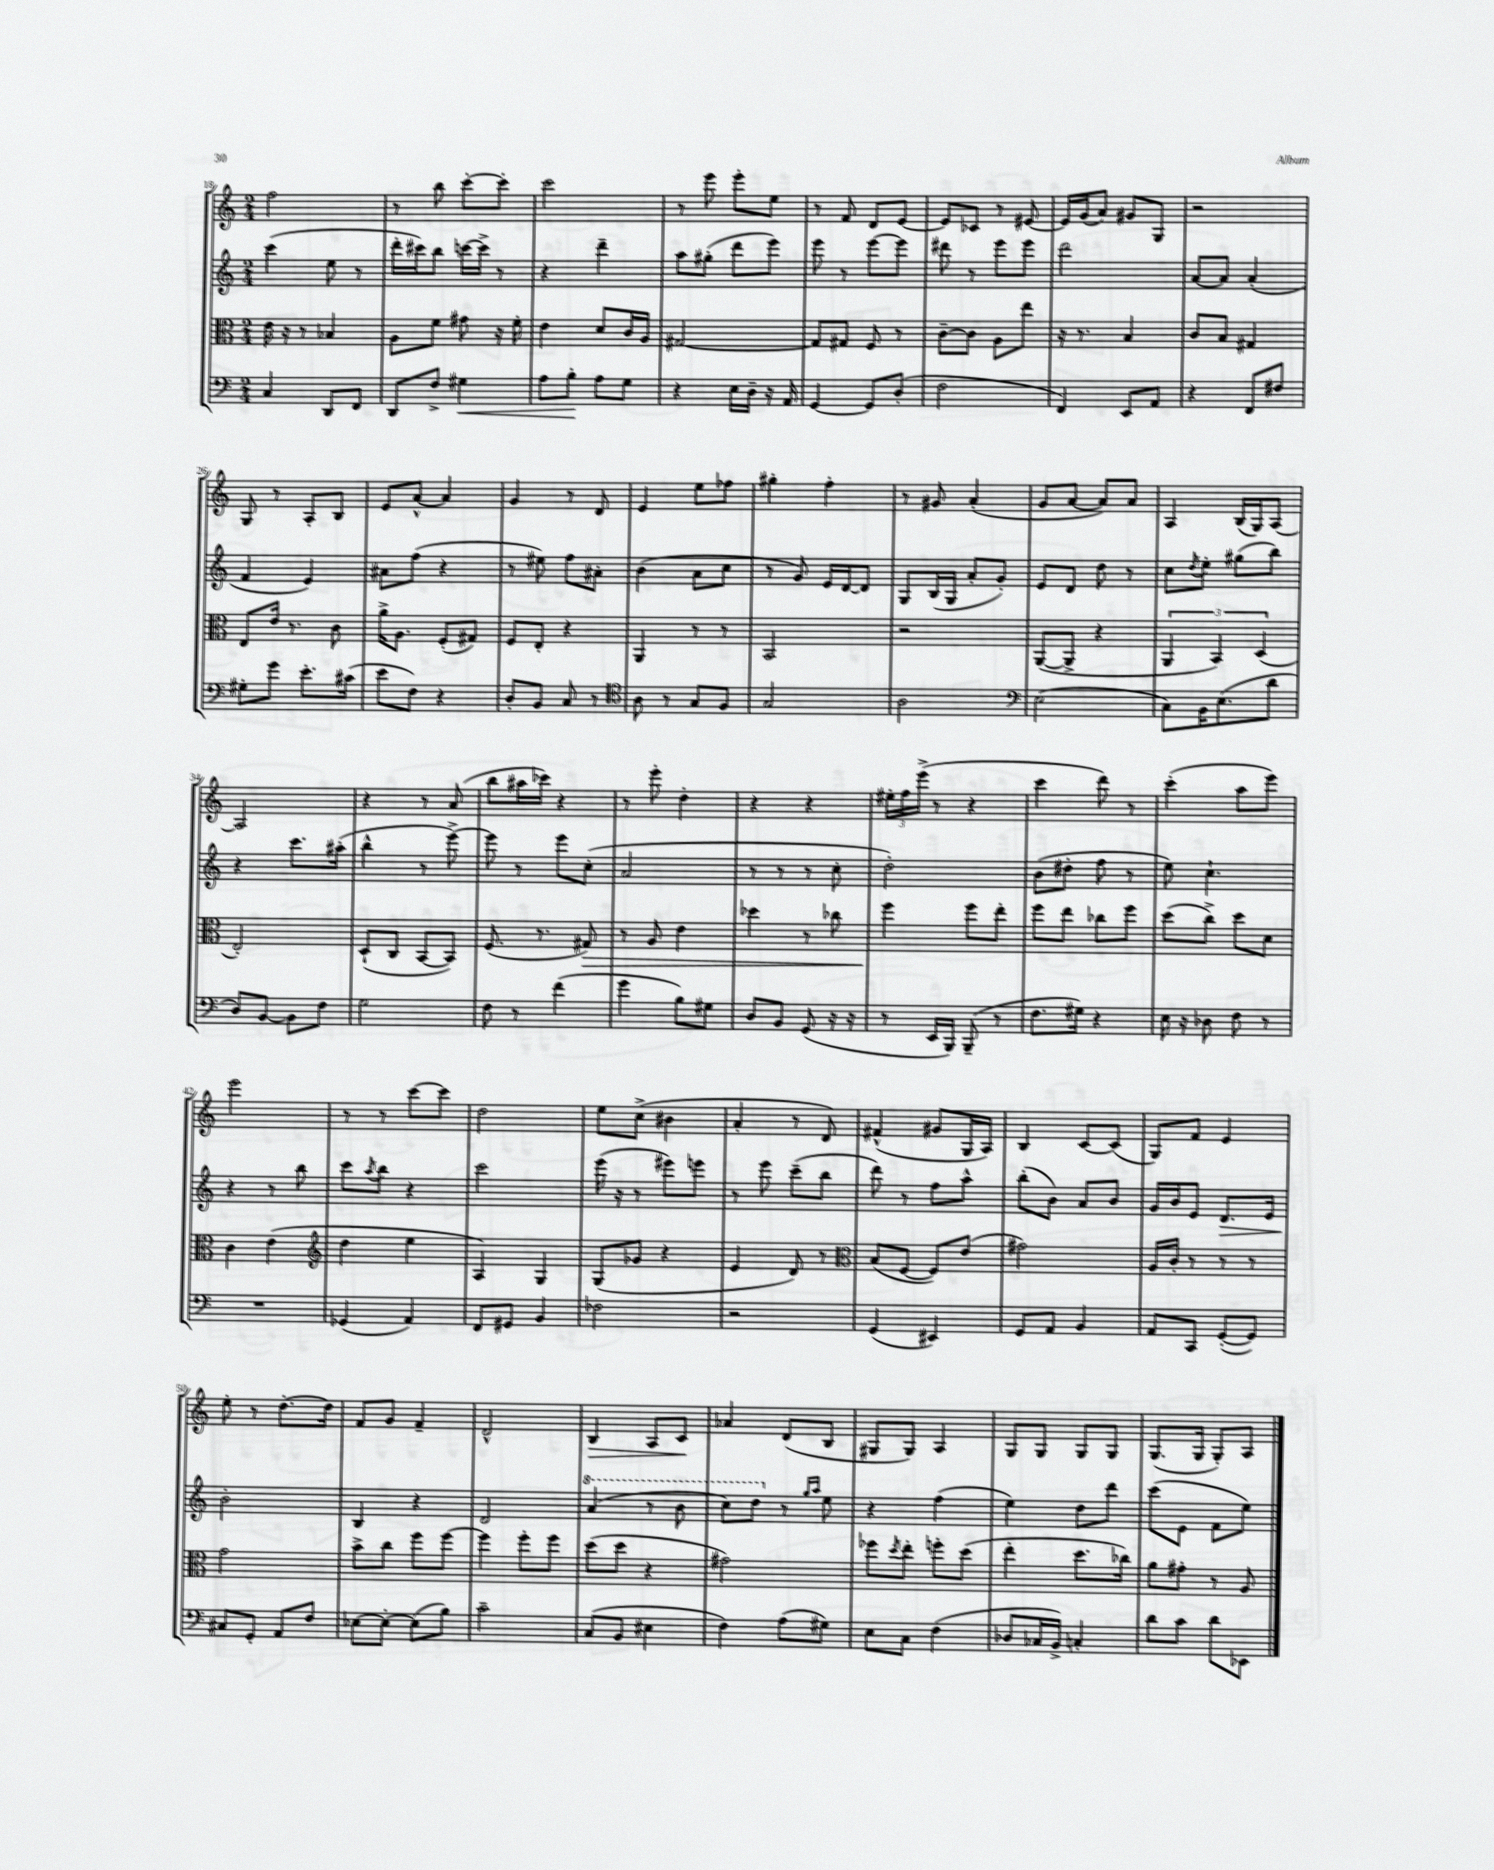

**kern	**dynam	**kern	**dynam	**kern	**dynam	**kern	**dynam
*part4	*part4	*part3	*part3	*part2	*part2	*part1	*part1
*staff4	*staff4	*staff3	*staff3	*staff2	*staff2	*staff1	*staff1
*clefF4	*	*clefC3	*	*clefG2	*	*clefG2	*
*k[]	*	*k[]	*	*k[]	*	*k[]	*
*M2/4	*	*M2/4	*	*M2/4	*	*M2/4	*
=18	=18	=18	=18	=18	=18	=18	=18
4C/	.	16e\	.	(4ccc\	.	2ff\	.
.	.	16r	.	.	.	.	.
.	.	8r	.	.	.	.	.
8DD/L	.	4B-X/	.	8ee\	.	.	.
8FF/J	.	.	.	8r	.	.	.
=19	=19	=19	=19	=19	=19	=19	=19
8DD/L	.	8A\L	.	16ddd'\LL	.	8r	.
.	.	.	.	16ccc#X\J)	.	.	.
8F^/J	.	8f\J	.	8bb\J	.	8bb\	.
!	!LO:HP:b	!	!	!	!	!	!
4G#X\	<	8g#X\	.	[16cccn\LL	.	[8ccc'\L	.
.	.	.	.	16ccc^\JJ]	.	.	.
.	.	16r	.	8r	.	8ccc'\J]	.
.	.	16f'\	.	.	.	.	.
=20	=20	=20	=20	=20	=20	=20	=20
8A\L	.	4e\	.	4r	.	2ccc\	.
8B'\J	.	.	.	.	.	.	.
8A\L	[	8d/L	.	4ddd~\	.	.	.
8G\J	.	16c/L	.	.	.	.	.
.	.	16A/JJ	.	.	.	.	.
=21	=21	=21	=21	=21	=21	=21	=21
4r	.	[2G#X/	.	8aa\L	.	8r	.
.	.	.	.	(8gg#X'\J	.	8eee\	.
16E\LL	.	.	.	8ddd\L	.	8eee'\L	.
16D~\JJ	.	.	.	.	.	.	.
16r	.	.	.	8eee\J)	.	8ee\J	.
16AA/	.	.	.	.	.	.	.
=22	=22	=22	=22	=22	=22	=22	=22
[4GG/	.	8G#/L]	.	8eee\	.	8r	.
.	.	8G#X/J	.	8r	.	8f/	.
8GG/L]	.	8F/	.	[8eee\L	.	8d/L	.
(8D'/J	.	8r	.	8eee\J]	.	[8e/J	.
=23	=23	=23	=23	=23	=23	=23	=23
2F\	.	[8c~\L	.	8ddd#X\	.	8e/L]	.
.	.	8c\J]	.	8r	.	8c-X/J	.
.	.	8A\L	.	8eee\L	.	8r	.
.	.	8ee\J	.	8eee\J	.	[8e#X/	.
=24	=24	=24	=24	=24	=24	=24	=24
4FF/)	.	16r	.	2ddd\	.	16e#/LL]	.
.	.	8.r	.	.	.	(16g/J	.
.	.	.	.	.	.	8a/J)	.
8EE/L	.	4B/	.	.	.	8g#X/L	.
8AA/J	.	.	.	.	.	8G/J	.
=25	=25	=25	=25	=25	=25	=25	=25
4r	.	8c/L	.	[8a/L	.	2r	.
.	.	8B/J	.	8a/J]	.	.	.
8FF/L	.	4G#X/	.	(4a'/	.	.	.
8F#X/J	.	.	.	.	.	.	.
!!LO:LB:g=z
=26	=26	=26	=26	=26	=26	=26	=26
8G#X'\L	.	8E/L	.	4f/	.	8G/	.
8g\J	.	16e/Jk	.	.	.	8r	.
.	.	8.r	.	.	.	.	.
8.e'\L	.	.	.	4e/)	.	8A'/L	.
.	.	8c\	.	.	.	8B/J	.
(16c#X\Jk	.	.	.	.	.	.	.
=27	=27	=27	=27	=27	=27	=27	=27
8e\L	.	16a^\KL	.	8a#X\L	.	8e/L	.
.	.	8.A\J	.	.	.	.	.
8F\J)	.	.	.	(8ff\J	.	[8a^^/J	.
4r	.	(8F'/L	.	4r	.	4a/]	.
.	.	8G#X/J)	.	.	.	.	.
=28	=28	=28	=28	=28	=28	=28	=28
8D'/L	.	8F/L	.	8r	.	4g/	.
8BB/J	.	8E'/J	.	8ee#X\)	.	.	.
8C/	.	4r	.	8ff\L	.	8r	.
8r	.	.	.	8a#X'\J	.	8d/	.
=29	=29	=29	=29	=29	=29	=29	=29
*clefC4	*	*	*	*	*	*	*
8A\	.	4AA/	.	(4b\	.	4e/	.
8r	.	.	.	.	.	.	.
8G/L	.	8r	.	8a\L	.	8ee\L	.
8F/J	.	8r	.	8cc\J	.	8ff-X\J	.
=30	=30	=30	=30	=30	=30	=30	=30
2G/	.	2BB/	.	8r	.	4gg#X'\	.
.	.	.	.	8g/)	.	.	.
.	.	.	.	16e/LL	.	4ff'\	.
.	.	.	.	[16d/J	.	.	.
.	.	.	.	8d/J]	.	.	.
=31	=31	=31	=31	=31	=31	=31	=31
2A\	.	2r	.	8G/L	.	8r	.
.	.	.	.	(16B/L	.	8g#X/	.
.	.	.	.	16G/JJ	.	.	.
.	.	.	.	8a'/L	.	(4a'/	.
.	.	.	.	8g'/J)	.	.	.
=32	=32	=32	=32	=32	=32	=32	=32
*clefF4	*	*	*	*	*	*	*
(2E\	.	([8AA/L	.	8e/L	.	8g/L	.
.	.	8AA^/J]	.	8d/J	.	[8a/J	.
.	.	4r	.	8dd\	.	8a/L])	.
.	.	.	.	8r	.	8a/J	.
=33	=33	=33	=33	=33	=33	=33	=33
8C\L)	.	6AA/	.	8cc\L	.	4A/	.
.	.	.	.	8qdd/	.	.	.
16BB\K	.	.	.	8ee'\J	.	.	.
.	.	6BB/)	.	.	.	.	.
(8.E\	.	.	.	.	.	.	.
.	.	.	.	(8gg#X\L	.	(16B/LL	.
.	.	.	.	.	.	16G/J)	.
.	.	(6D/	.	.	.	.	.
8d\J	.	.	.	8bb\J)	.	[8A/J	.
!!LO:LB:g=z
=34	=34	=34	=34	=34	=34	=34	=34
8D/L)	.	2E'/)	.	4r	.	2A/]	.
[8BB/J	.	.	.	.	.	.	.
8BB\L]	.	.	.	8.ccc\L	.	.	.
8F\J	.	.	.	.	.	.	.
.	.	.	.	(16aa#X'\Jk	.	.	.
=35	=35	=35	=35	=35	=35	=35	=35
2G\	.	(8D`/L	.	4bb^^\	.	4r	.
.	.	8C/J	.	.	.	.	.
.	.	[8BB/L	.	8r	.	8r	.
.	.	8BB/J])	.	[8eee^\)	.	(8a/	.
=36	=36	=36	=36	=36	=36	=36	=36
8F\	.	(8.F/	.	8eee\]	.	8bb\L	.
8r	.	.	.	8r	.	16aa#X\L	.
.	.	8.r	.	.	.	16ccc-X\JJ)	.
(4f\	.	.	.	8eee\L	.	4r	.
!	!	!	!LO:HP:b	!	!	!	!
.	.	8G#X/)	>	(8cc'\J	.	.	.
=37	=37	=37	=37	=37	=37	=37	=37
4g\	.	8r	.	2a/	.	8r	.
.	.	8A/	.	.	.	8eee'\	.
8B\L)	.	4e\	.	.	.	4dd'\	.
8G#X\J	.	.	.	.	.	.	.
=38	=38	=38	=38	=38	=38	=38	=38
8D/L	.	4dd-X\	.	8r	.	4r	.
8BB/J	.	.	.	8r	.	.	.
(8GG/	.	8r	.	8r	.	4r	.
16r	.	8cc-X\	.	8cc'\	.	.	.
16r	.	.	.	.	.	.	.
=39	=39	=39	=39	=39	=39	=39	=39
8r	.	4ff\	.	2dd'\)	.	24ee#X'\LL	.
.	.	.	.	.	.	24ff\	.
.	.	.	.	.	.	(24eee^\JJ	.
16EE/LL	.	.	.	.	.	8r	.
16BBB/JJ)	.	.	.	.	.	.	.
(8BBB~/	.	8ff\L	]	.	.	4r	.
8r	.	8ee'\J	.	.	.	.	.
=40	=40	=40	=40	=40	=40	=40	=40
8.F\L	.	8ff\L	.	(8b\L	.	4ccc\	.
.	.	8ee\J	.	8dd#X'\J	.	.	.
16G#X\Jk)	.	.	.	.	.	.	.
4r	.	8cc-X\L	.	8ff\	.	8ddd\)	.
.	.	8ff\J	.	8r	.	8r	.
=41	=41	=41	=41	=41	=41	=41	=41
16E\	.	(8dd\L	.	8ee\)	.	(4ccc'\	.
16r	.	.	.	.	.	.	.
8D-X\	.	8cc^\J)	.	4.cc`\	.	.	.
8F\	.	8dd\L	.	.	.	8aa\L	.
8r	.	8d\J	.	.	.	8eee\J)	.
!!LO:LB:g=z
=42	=42	=42	=42	=42	=42	=42	=42
2r	.	4c\	.	4r	.	2eee\	.
.	.	(4e\	.	8r	.	.	.
.	.	.	.	8bb\	.	.	.
=43	=43	=43	=43	=43	=43	=43	=43
*	*	*clefG2	*	*	*	*	*
(4GG-X/	.	4dd\	.	8ccc\L	.	8r	.
.	.	.	.	8qaa/	.	.	.
.	.	.	.	8bb\J	.	8r	.
4AA/)	.	4ee\	.	4r	.	[8ccc\L	.
.	.	.	.	.	.	8ccc\J]	.
=44	=44	=44	=44	=44	=44	=44	=44
8FF/L	.	4A/)	.	2ccc\	.	2dd\	.
8GG#X/J	.	.	.	.	.	.	.
4BB/	.	4G/	.	.	.	.	.
=45	=45	=45	=45	=45	=45	=45	=45
2F-X\	.	(8G/L	.	(16eee\	.	8ee\L	.
.	.	.	.	16r	.	.	.
.	.	8g-X/J	.	8r	.	(8cc^\J	.
.	.	4r	.	8eee#X\L)	.	4b#X\	.
.	.	.	.	8eeen\J	.	.	.
=46	=46	=46	=46	=46	=46	=46	=46
2r	.	4e/	.	8r	.	4a'/	.
.	.	.	.	8eee\	.	.	.
.	.	8d/)	.	(8ccc~\L	.	8r	.
.	.	8r	.	8bb\J	.	8d/)	.
=47	=47	=47	=47	=47	=47	=47	=47
*	*	*clefC3	*	*	*	*	*
(4GG/	.	(8B/L	.	8ddd\)	.	(4f#X^^/	.
.	.	[8F/J	.	8r	.	.	.
4EE#X/)	.	8F/L])	.	8ff\L	.	8g#X/L	.
.	.	(8e/J	.	8aa^^\J	.	16G/L	.
.	.	.	.	.	.	16A/JJ)	.
=48	=48	=48	=48	=48	=48	=48	=48
8GG/L	.	2g#X\)	.	(8bb'\L	.	4B/	.
8AA/J	.	.	.	8b\J)	.	.	.
4BB/	.	.	.	8a/L	.	[8c/L	.
.	.	.	.	8b/J	.	(8c/J]	.
=49	=49	=49	=49	=49	=49	=49	=49
8AA/L	.	16A/LL	.	16g/LL	.	8G/L)	.
.	.	16c'/JJ	.	16b/J	.	.	.
8CC/J	.	8r	.	8e/J	.	8f/J	.
!	!	!	!	!	!LO:HP:b	!	!
([8GG'/L	.	8r	.	8.d/L	>	4e/	.
8GG/J])	.	8r	.	.	.	.	.
.	.	.	.	16e/Jk	.	.	.
!!LO:LB:g=z
=50	=50	=50	=50	=50	=50	=50	=50
8C#X/L	.	2g\	.	2b'\	.	8ee'\	.
8GG'/J	.	.	.	.	.	8r	.
8AA/L	.	.	.	.	.	[8.dd'\L	.
8F/J	.	.	.	.	.	.	.
.	.	.	.	.	.	16dd\Jk]	.
.	.	.	.	.	]	.	.
=51	=51	=51	=51	=51	=51	=51	=51
[8E-X\L	.	8b^\L	.	4B/	.	8f/L	.
8E-'\J_	.	8cc\J	.	.	.	8g/J	.
(8E-\L]	.	8ff\L	.	4r	.	4f~/	.
8B\J)	.	[8ff\J	.	.	.	.	.
=52	=52	=52	=52	=52	=52	=52	=52
2c~\	.	4ff\]	.	2d/	.	2d^^/	.
.	.	8ff'\L	.	.	.	.	.
.	.	8ff\J	.	.	.	.	.
=53	=53	=53	=53	=53	=53	=53	=53
*	*	*	*	*8va	*	*	*
!	!	!	!	!	!	!	!LO:HP:b
(8C/L	.	(8dd\L	.	(4aa/	.	4B/	>
8BB/J	.	8dd\J	.	.	.	.	.
4E#X\	.	4r	.	8r	.	8A/L	.
.	.	.	.	8bb\	.	8c/J	.
.	.	.	.	.	.	.	]
=54	=54	=54	=54	=54	=54	=54	=54
4F\)	.	2g#X\)	.	8ccc\L)	.	4a-X/	.
.	.	.	.	8ddd\J	.	.	.
*	*	*	*	*X8va	*	*	*
(8A\L	.	.	.	8r	.	(8d/L	.
.	.	.	.	16qqgg/LL	.	.	.
.	.	.	.	16qqaa/JJ	.	.	.
8G#X\J)	.	.	.	8ee\	.	8B/J	.
=55	=55	=55	=55	=55	=55	=55	=55
8E\L	.	8ff-X\L	.	4r	.	8G#X/L	.
.	.	8qdd/	.	.	.	.	.
8C\J	.	8ee'\J	.	.	.	8G#/J)	.
(4F\	.	8ffn'\L	.	(4ff\	.	4A/	.
.	.	(8dd\J	.	.	.	.	.
=56	=56	=56	=56	=56	=56	=56	=56
8D-X/L	.	4ee'\	.	4ee\)	.	8G/L	.
16C-X/L	.	.	.	.	.	8G/J	.
16BB^/JJ)	.	.	.	.	.	.	.
4Cn'/	.	8.dd\L	.	8dd\L	.	8G/L	.
.	.	.	.	8ddd\J	.	8G/J	.
.	.	16cc-X\Jk)	.	.	.	.	.
=57	=57	=57	=57	=57	=57	=57	=57
8d\L	.	8a\L	.	(8ccc\L	.	(8.G/L	.
8c\J	.	8g#X'\J	.	8e\J	.	.	.
.	.	.	.	.	.	16G/Jk	.
8d\L	.	8r	.	8f\L	.	8G'/L)	.
8EE-X\J	.	8A/	.	8ee\J)	.	8A/J	.
==	==	==	==	==	==	==	==
*-	*-	*-	*-	*-	*-	*-	*-
